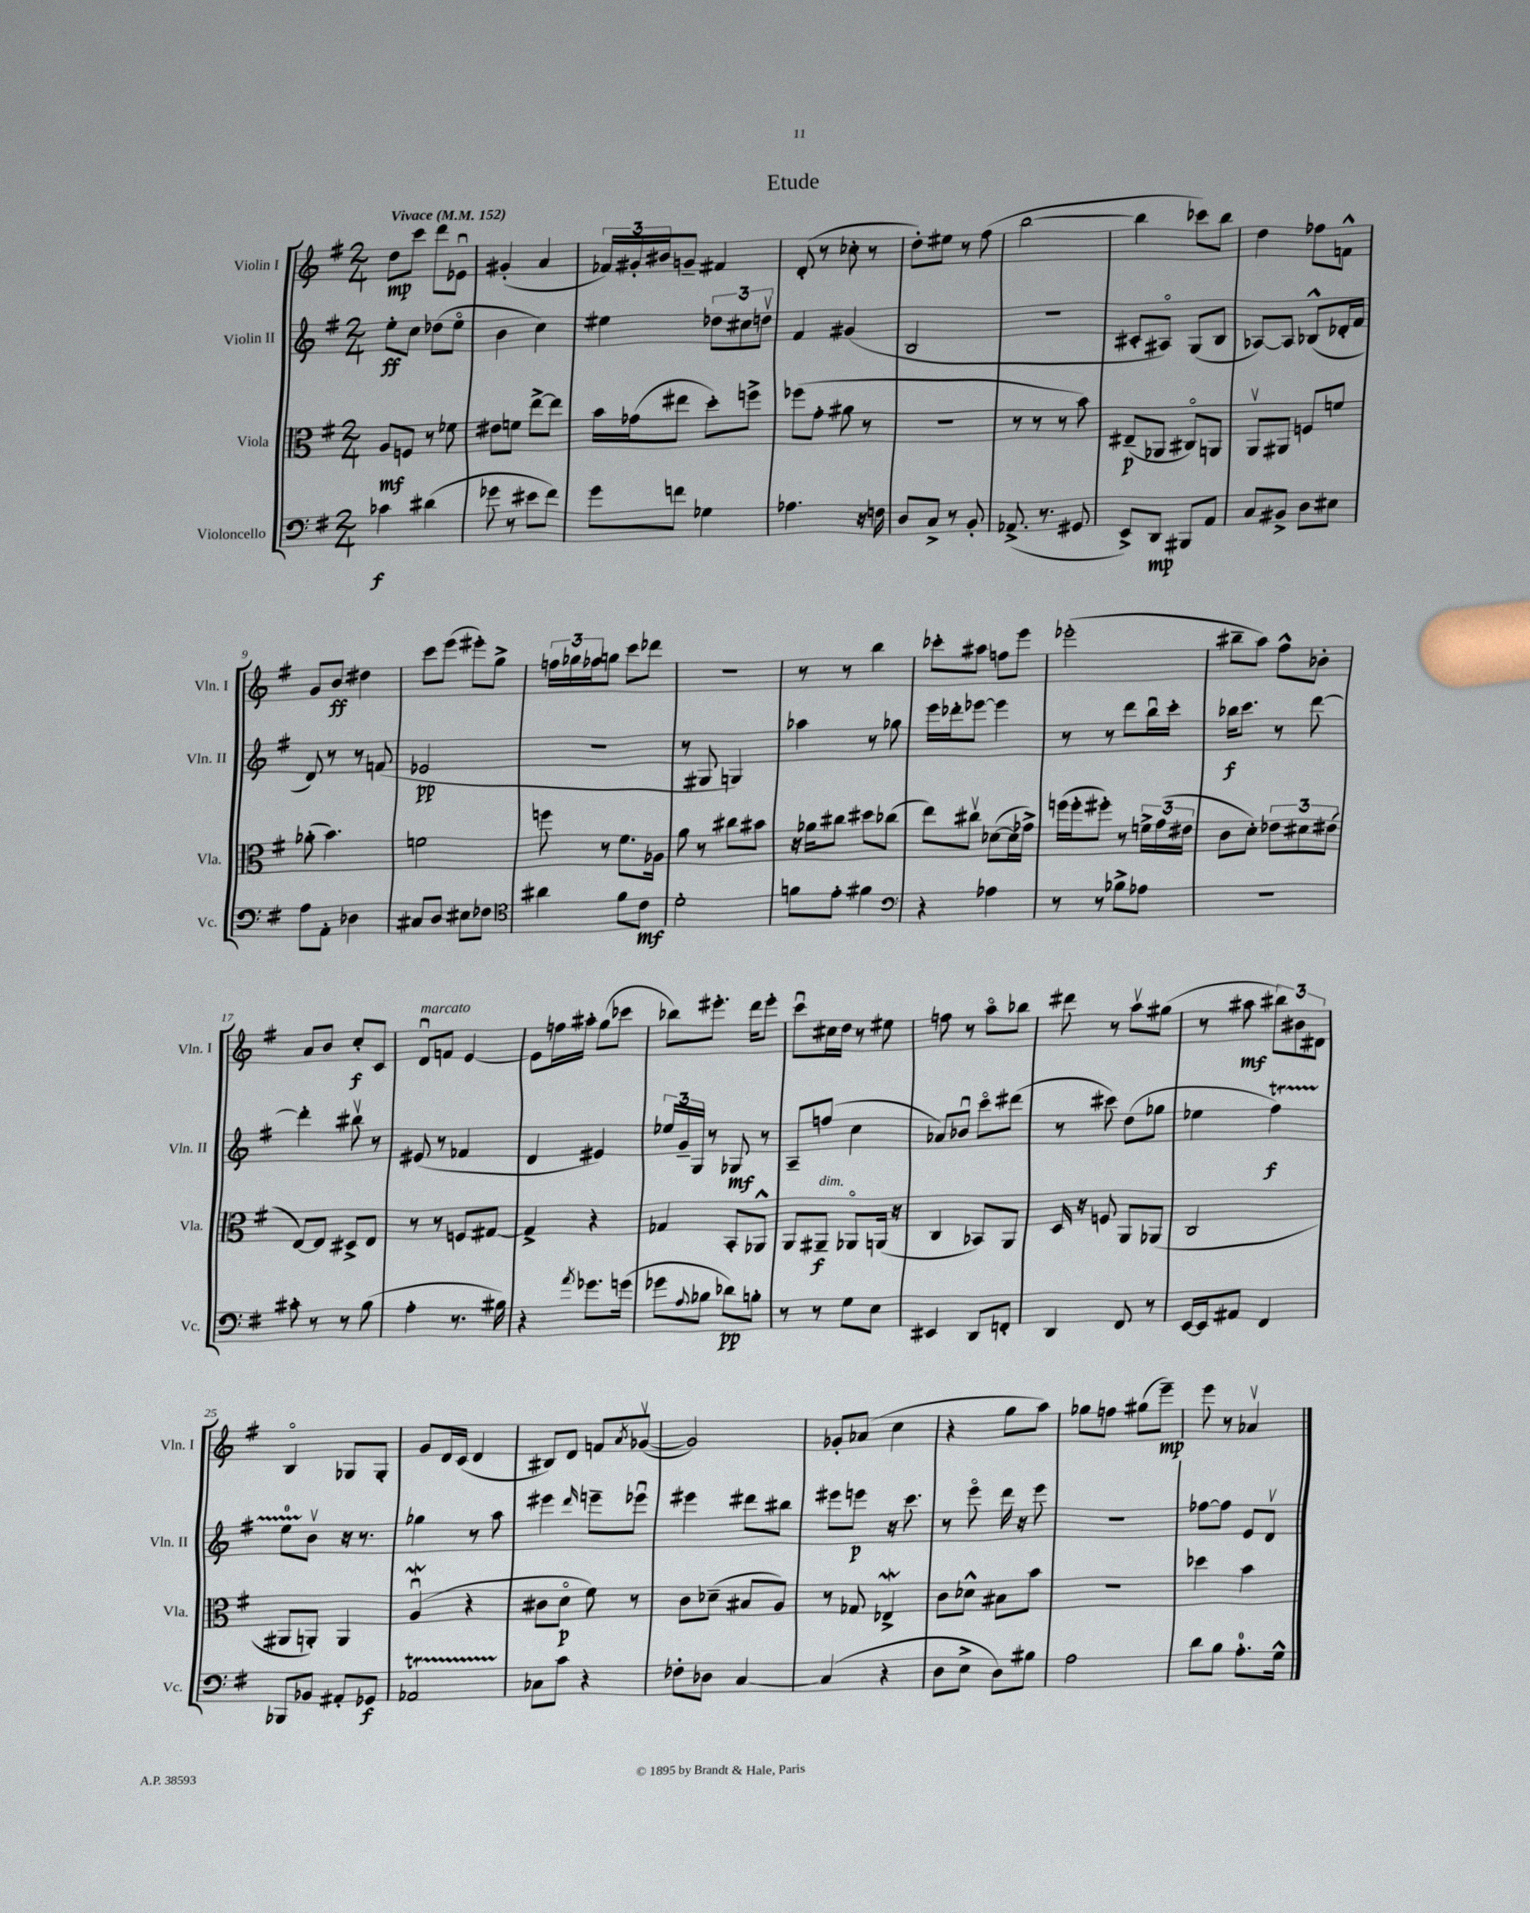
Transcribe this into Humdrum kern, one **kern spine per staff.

**kern	**dynam	**kern	**dynam	**kern	**dynam	**kern	**dynam
*part4	*part4	*part3	*part3	*part2	*part2	*part1	*part1
*staff4	*staff4	*staff3	*staff3	*staff2	*staff2	*staff1	*staff1
*I"Violoncello	*	*I"Viola	*	*I"Violin II	*	*I"Violin I	*
*I'Vc.	*	*I'Vla.	*	*I'Vln. II	*	*I'Vln. I	*
*clefF4	*	*clefC3	*	*clefG2	*	*clefG2	*
*k[f#]	*	*k[f#]	*	*k[f#]	*	*k[f#]	*
*M2/4	*	*M2/4	*	*M2/4	*	*M2/4	*
*MM152	*	*MM152	*	*MM152	*	*MM152	*
=1	=1	=1	=1	=1	=1	=1	=1
!	!	!	!	!	!	!LO:TX:a:B:t=Vivace	!
4c-X\	f	8A/L	mf	8ee'\L	ff	8dd\L	mp
.	.	8Fn/J	.	8cc\J	.	8ccc\J	.
(4d#X\	.	8r	.	(8dd-X\L	.	8ddd\L	.
.	.	8f-X\	.	8ee\J	.	8e-Xu\J	.
=2	=2	=2	=2	=2	=2	=2	=2
8g-X\	.	8e#X\L	.	4b\	.	(4g#X'/	.
8r	.	8fn\J	.	.	.	.	.
8e#X\L	.	[8ee^\L	.	4cc\)	.	4a/	.
8f#\J)	.	8ee\J]	.	.	.	.	.
=3	=3	=3	=3	=3	=3	=3	=3
8g\L	.	16b\LL	.	4ee#X\	.	24f-X/LL)	.
.	.	.	.	.	.	24g#X'/	.
.	.	(16g-X\J	.	.	.	.	.
.	.	.	.	.	.	24b#X/J	.
8fn\J	.	8ee#X\J	.	.	.	8gn~/J	.
4G-X\	.	8dd'\L)	.	12dd-X\L	.	4f#X/	.
.	.	.	.	12cc#X\	.	.	.
.	.	8ffn^\J	.	.	.	.	.
.	.	.	.	12ddnv\J	.	.	.
=4	=4	=4	=4	=4	=4	=4	=4
4.A-X\	.	(8ff-X\L	.	4f#/	.	(8d'/	.
.	.	8g'\J	.	.	.	8r	.
.	.	8a#X\	.	(4g#X/	.	8cc-X'\	.
16r	.	8r	.	.	.	8r	.
16Fn\	.	.	.	.	.	.	.
=5	=5	=5	=5	=5	=5	=5	=5
8D/L	.	2r	.	2B/	.	8dd'\L)	.
8C^/J	.	.	.	.	.	8ee#X\J	.
8r	.	.	.	.	.	8r	.
8BB'/	.	.	.	.	.	(8ff#\	.
=6	=6	=6	=6	=6	=6	=6	=6
(8.AA-X^/	.	8r	.	2r	.	[2bb\	.
.	.	8r	.	.	.	.	.
8.r	.	.	.	.	.	.	.
.	.	8r	.	.	.	.	.
8GG#X/	.	8b\)	.	.	.	.	.
=7	=7	=7	=7	=7	=7	=7	=7
8EE^/L)	.	(8E#X~/L	p	8c#X'/L	.	4bb\]	.
8DD/J	mp	8AA-X/J	.	8A#X/J)	.	.	.
8BBB#X/L	.	8C#X/L)	.	(8G/L	.	8ccc-X\L)	.
8AA/J	.	8AAn/J	.	8B/J	.	8bb\J	.
=8	=8	=8	=8	=8	=8	=8	=8
8C/L	.	8AAv/L	.	[8A-X/L)	.	4dd\	.
8BB#X^/J	.	8AA#X/J	.	8A-/J]	.	.	.
8D\L	.	8Fn/L	.	(8B-X^^/L	.	8ff-X\L	.
8E#X\J	.	8fn/J	.	16d-X'/L	.	8fn^^\J	.
.	.	.	.	16f#/JJ	.	.	.
!!LO:LB:g=z
=9	=9	=9	=9	=9	=9	=9	=9
8A\L	.	(8a-X'\	.	8d/)	.	8g/L	.
8AA'\J	.	4.b\)	.	8r	.	8b/J	ff
4D-X\	.	.	.	8r	.	4dd#X\	.
.	.	.	.	(8fn/	.	.	.
=10	=10	=10	=10	=10	=10	=10	=10
8C#X/L	.	2fn\	.	2e-X/	pp	8ccc\L	.
8D/J	.	.	.	.	.	(8eee\J	.
8E#X\L	.	.	.	.	.	8eee#X'\L)	.
8F-X\J	.	.	.	.	.	8gg^\J	.
=11	=11	=11	=11	=11	=11	=11	=11
*clefC4	*	*	*	*	*	*	*
4a#X\	.	8ffn\	.	2r	.	24ffn\LL	.
.	.	.	.	.	.	24gg-X\	.
.	.	.	.	.	.	24ff-X\J	.
.	.	8r	.	.	.	8ggn\J	.
8f#\L	.	8.f#\L	.	.	.	8ccc\L	.
8c\J	mf	.	.	.	.	8ddd-X\J	.
.	.	16A-X\Jk	.	.	.	.	.
=12	=12	=12	=12	=12	=12	=12	=12
2d'\	.	8a\	.	8r	.	2r	.
.	.	8r	.	8G#X/	.	.	.
.	.	8cc#X\L	.	4Gn/)	.	.	.
.	.	8b#X\J	.	.	.	.	.
=13	=13	=13	=13	=13	=13	=13	=13
8fn\L	.	16r	.	4aa-X\	.	8r	.
.	.	16a-X\KL	.	.	.	.	.
8e'\J	.	8cc#X\J	.	.	.	8r	.
4f#X\	.	8dd#X\L	.	8r	.	4bb\	.
.	.	(8cc-X\J	.	8gg-X\	.	.	.
=14	=14	=14	=14	=14	=14	=14	=14
*clefF4	*	*	*	*	*	*	*
4r	.	8ee\L)	.	16eee\LL	.	8ccc-X'\L	.
.	.	.	.	16ddd-X'\J	.	.	.
.	.	8cc#Xv\J	.	[8eee-X\J	.	8aa#X\J	.
4A-X\	.	([8d-X\L	.	4eee-\]	.	8ffn\L	.
.	.	16d-\L]	.	.	.	8eee\J	.
.	.	16g-X^\JJ)	.	.	.	.	.
=15	=15	=15	=15	=15	=15	=15	=15
8r	.	(16ffn\LL	.	8r	.	(2eee-X'\	.
.	.	16ff'\J	.	.	.	.	.
8r	.	8ff#X'\J)	.	8r	.	.	.
8B-X^\L	.	8r	.	8ddd\L	.	.	.
8A-X\J	.	24fn^\LL	.	16bbu\L	.	.	.
.	.	(24g\	.	.	.	.	.
.	.	.	.	16ccc'\JJ	.	.	.
.	.	24e#X\JJ	.	.	.	.	.
=16	=16	=16	=16	=16	=16	=16	=16
2r	.	8c\L	.	16bb-X\KL	f	8bb#X~\L	.
.	.	.	.	8.ccc\J	.	.	.
.	.	8d'\J)	.	.	.	8aa\J)	.
.	.	12e-X\L	.	8r	.	8ff#^^\L	.
.	.	12d#X\	.	.	.	.	.
.	.	.	.	[8ddd\	.	8b-X'\J	.
.	.	(12e#X\J	.	.	.	.	.
!!LO:LB:g=z
=17	=17	=17	=17	=17	=17	=17	=17
8c#X'\	.	[8E/L)	.	4ddd'\]	.	8a/L	.
8r	.	8E/J]	.	.	.	8b/J	.
8r	.	8D#X^/L	.	8bb#Xv\	.	8cc'/L	f
(8B\	.	8E/J	.	8r	.	8c/J	.
=18	=18	=18	=18	=18	=18	=18	=18
!	!	!	!	!	!	!LO:TX:a:i:t=marcato	!
4A'\	.	8r	.	(8e#X/	.	8du/L	.
.	.	8r	.	8r	.	8fn/J	.
8.r	.	8Fn/L	.	4f-X/	.	[4e/	.
.	.	[8G#X/J	.	.	.	.	.
16B#X\)	.	.	.	.	.	.	.
=19	=19	=19	=19	=19	=19	=19	=19
4r	.	4G#^/]	.	4d/	.	8e\L]	.
.	.	.	.	.	.	16ffn\L	.
.	.	.	.	.	.	16aa#X'\JJ	.
8qa/	.	.	.	.	.	.	.
8.g-X\L	.	4r	.	4e#X/)	.	(8gg\L	.
.	.	.	.	.	.	8ccc-X\J	.
(16gn\Jk	.	.	.	.	.	.	.
=20	=20	=20	=20	=20	=20	=20	=20
8g-X\L	.	4G-X/	.	24ee-X/LL	.	8bb-X\L)	.
.	.	.	.	24g~/	.	.	.
.	.	.	.	24G/JJ	.	.	.
8qqA/	.	.	.	.	.	.	.
8B-X\J	.	.	.	8r	.	8.eee#X'\J	.
8d-X\L)	pp	8BB'/L	.	8G-X/	mf	.	.
.	.	.	.	.	.	16ddd\KL	.
8Bn'\J	.	8AA-X^^/J	.	8r	.	8eee#'\J	.
=21	=21	=21	=21	=21	=21	=21	=21
8r	.	8AA/L	.	8A~/L	.	8cccu\L	.
!	!	!LO:TX:a:i:t=dim.	!	!	!	!	!
8r	.	8AA#X~/J	f	(8ffn/J	.	16cc#X\L	.
.	.	.	.	.	.	16dd\JJ	.
8G\L	.	8AA-X/L	.	4cc\	.	8r	.
8E\J	.	(16AAn/Jk	.	.	.	8ee#X\	.
.	.	16r	.	.	.	.	.
=22	=22	=22	=22	=22	=22	=22	=22
4EE#X/	.	4C/	.	8a-X/L)	.	8ffn\	.
.	.	.	.	8b-Xu/J	.	8r	.
8DD/L	.	8BB-X/L)	.	8ccc\L	.	8aa\L	.
8FFn'/J	.	8AA/J	.	(8ddd#X\J	.	8bb-X\J	.
=23	=23	=23	=23	=23	=23	=23	=23
4DD/	.	16D/	.	8r	.	8ddd#X\	.
.	.	16r	.	.	.	.	.
.	.	8Fn/	.	8ccc#X\)	.	8r	.
8FF#/	.	8AA/L	.	(8dd\L	.	8aav\L	.
8r	.	(8AA-X/J	.	8gg-X\J	.	(8gg#X\J	.
=24	=24	=24	=24	=24	=24	=24	=24
[16EE/LL	.	2C/	.	4ee-X\	.	8r	.
16EE/J]	.	.	.	.	.	.	.
8AA#X/J	.	.	.	.	.	8aa#X\	mf
4FF#/	.	.	.	4ff#t\)	f	12bb#X\L)	.
.	.	.	.	.	.	12b#X\	.
.	.	.	.	.	.	12d#X\J	.
!!LO:LB:g=z
=25	=25	=25	=25	=25	=25	=25	=25
8BBB-X/L	.	8AA#X/L	.	8eeTTT\L	.	4B/	.
8BB-X/J	.	8AAn'/J)	.	8bv\J	.	.	.
8AA#X'/L	.	4AA/	.	16r	.	8G-X/L	.
.	.	.	.	8.r	.	.	.
8GG-X/J	f	.	.	.	.	8G-'/J	.
=26	=26	=26	=26	=26	=26	=26	=26
2AA-XT/	.	(4AWu/	.	4gg-X\	.	8g/L	.
.	.	.	.	.	.	16d/L	.
.	.	.	.	.	.	(16c/JJ	.
.	.	4r	.	8r	.	4d/	.
.	.	.	.	8aa\	.	.	.
=27	=27	=27	=27	=27	=27	=27	=27
8C-X\L	.	8c#X\L	.	4eee#X\	.	8B#X/L)	.
8c\J	.	8d\J	p	.	.	8d/J	.
.	.	.	.	16qqddd/	.	.	.
4r	.	8f#\)	.	8eeen~\L	.	8fn/L	.
.	.	.	.	.	.	8qa/	.
.	.	8r	.	8eee-Xu\J	.	([8g-Xv/J	.
=28	=28	=28	=28	=28	=28	=28	=28
8F-X'\L	.	8c\L	.	4eee#X\	.	2g-/])	.
8D-X\J	.	(8d-X~\J	.	.	.	.	.
[4C/	.	8B#X/L	.	8ddd#X\L	.	.	.
.	.	8A/J)	.	8bb#X\J	.	.	.
=29	=29	=29	=29	=29	=29	=29	=29
(4C/]	.	8r	.	8eee#X\L	.	8g-X'/L	.
.	.	8G-X/	.	8eeen\J	p	(8a-X/J	.
4r	.	4E-Xw^/	.	16r	.	4cc\	.
.	.	.	.	8.ccc\	.	.	.
=30	=30	=30	=30	=30	=30	=30	=30
8D\L	.	8c\L	.	8r	.	4r	.
8E^\J	.	8d-X^^\J	.	8eee\	.	.	.
8D\L)	.	8B#X\L	.	16ddd\	.	8gg\L	.
.	.	.	.	16r	.	.	.
8B#X\J	.	8b\J	.	8eee\	.	8aa\J)	.
=31	=31	=31	=31	=31	=31	=31	=31
2A\	.	2r	.	2r	.	8gg-X\L	.
.	.	.	.	.	.	8ffn\J	.
.	.	.	.	.	.	(8gg#X\L	.
.	.	.	.	.	.	8eee~\J)	mp
=32	=32	=32	=32	=32	=32	=32	=32
8d\L	.	4dd-X\	.	[8ff-X\L	.	8eee\	.
8B\J	.	.	.	8ff-\J]	.	8r	.
8.A'\L	.	4b\	.	8e/L	.	4a-Xv/	.
.	.	.	.	8dv/J	.	.	.
16G^^\Jk	.	.	.	.	.	.	.
==	==	==	==	==	==	==	==
*-	*-	*-	*-	*-	*-	*-	*-
